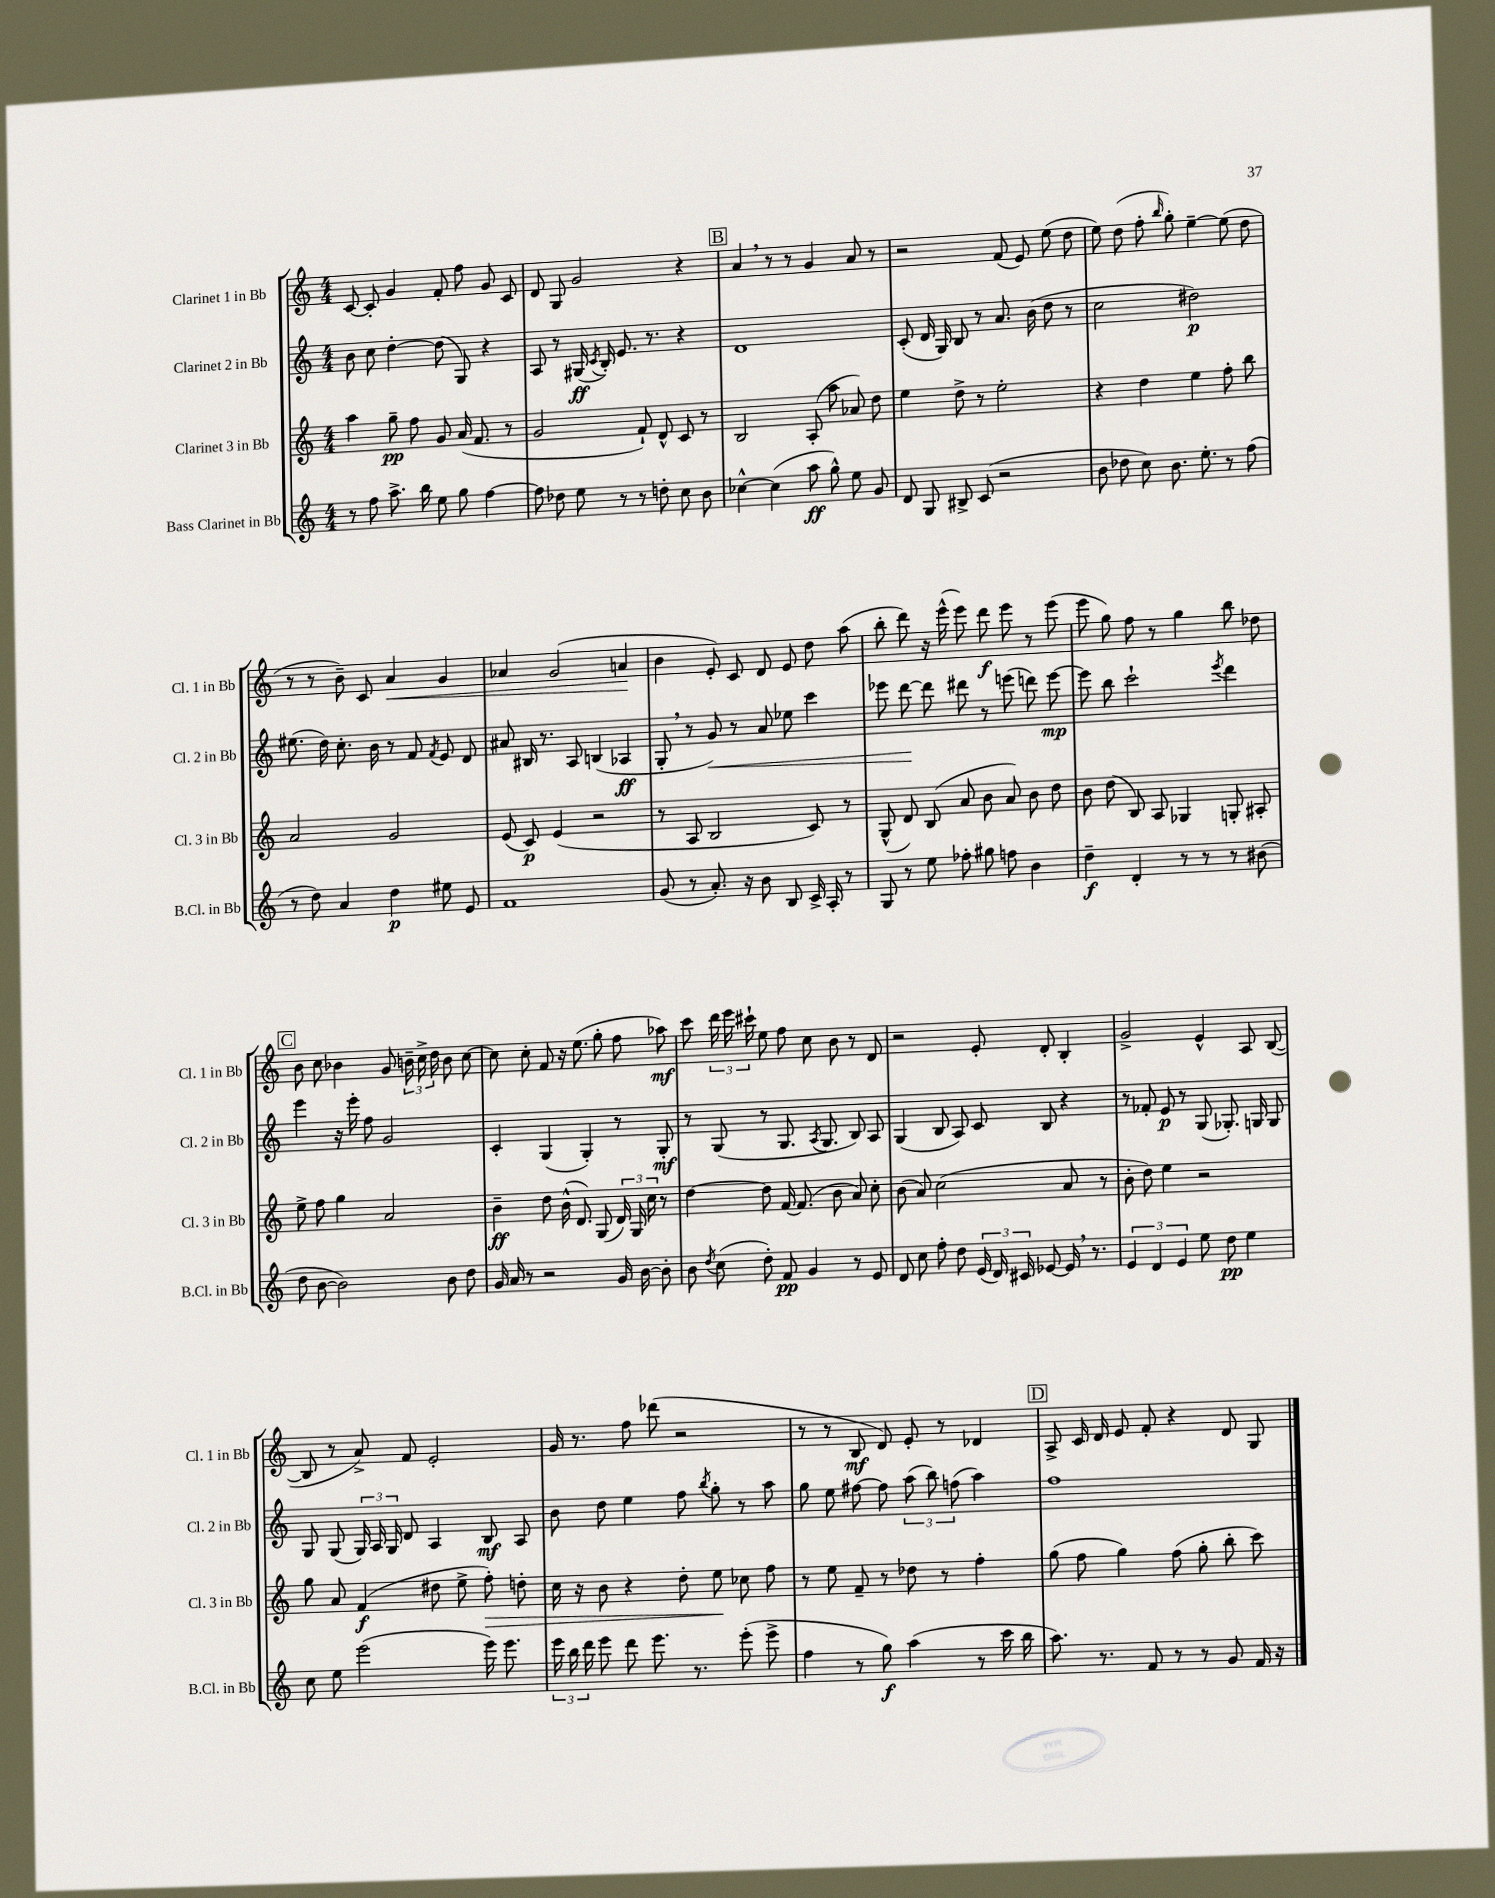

**kern	**dynam	**kern	**dynam	**kern	**dynam	**kern	**dynam
*part4	*part4	*part3	*part3	*part2	*part2	*part1	*part1
*staff4	*staff4	*staff3	*staff3	*staff2	*staff2	*staff1	*staff1
*I"Bass Clarinet in Bb	*	*I"Clarinet 3 in Bb	*	*I"Clarinet 2 in Bb	*	*I"Clarinet 1 in Bb	*
*I'B.Cl. in Bb	*	*I'Cl. 3 in Bb	*	*I'Cl. 2 in Bb	*	*I'Cl. 1 in Bb	*
*clefG2	*	*clefG2	*	*clefG2	*	*clefG2	*
*k[]	*	*k[]	*	*k[]	*	*k[]	*
*M4/4	*	*M4/4	*	*M4/4	*	*M4/4	*
=43	=43	=43	=43	=43	=43	=43	=43
8r	.	4aa\	.	8b\	.	[8c/	.
8ff\	.	.	.	8cc\	.	8c'/]	.
8.aa^\	.	8gg~\	pp	[4dd'\	.	4g/	.
.	.	8ff\	.	.	.	.	.
16bb\	.	.	.	.	.	.	.
8ee\	.	8g/	.	(8dd\]	.	8f'/	.
8gg\	.	(16a/	.	8G/)	.	8ff\	.
.	.	8.f/	.	.	.	.	.
[4ff\	.	.	.	4r	.	8g/	.
.	.	8r	.	.	.	8c/	.
=44	=44	=44	=44	=44	=44	=44	=44
8ff\]	.	2g/	.	8A/	.	8d/	.
8dd-X\	.	.	.	8r	.	8G/	.
8ee\	.	.	.	(16G#X/	ff	2g/	.
.	.	.	.	8qc/	.	.	.
.	.	.	.	16B'/)	.	.	.
8r	.	.	.	8.e/	.	.	.
8r	.	8f`/)	.	.	.	.	.
.	.	.	.	8.r	.	.	.
8ddn'\	.	8d^^/	.	.	.	.	.
8cc\	.	8c/	.	4r	.	4r	.
8b\	.	8r	.	.	.	.	.
!!LO:REH:place=s1:t=B
=45	=45	=45	=45	=45	=45	=45	=45
[4cc-X^^\	.	2B/	.	1d	.	4a,/	.
(4cc-\]	.	.	.	.	.	8r	.
.	.	.	.	.	.	8r	.
8aa\	ff	(8A'/	.	.	.	4g/	.
8gg^^\)	.	8aa\	.	.	.	.	.
8ee\	.	8a-X/)	.	.	.	8a/	.
8g/	.	8dd\	.	.	.	8r	.
=46	=46	=46	=46	=46	=46	=46	=46
8d/	.	4ee\	.	(8c'/	.	2r	.
8G/	.	.	.	16d/	.	.	.
.	.	.	.	16G/)	.	.	.
8B#X^/	.	8dd^\	.	8B/	.	.	.
(8c/	.	8r	.	8r	.	.	.
2r	.	2ee'\	.	8.a/	.	(8f/	.
.	.	.	.	.	.	8e/)	.
.	.	.	.	(16b\	.	.	.
.	.	.	.	8dd\	.	(8ee\	.
.	.	.	.	8r	.	8dd\	.
=47	=47	=47	=47	=47	=47	=47	=47
8b\	.	4r	.	2cc\	.	8ee\)	.
8dd-X\	.	.	.	.	.	(8dd\	.
8cc\)	.	4dd\	.	.	.	8ff'\	.
.	.	.	.	.	.	16qqbb/	.
8.b\	.	.	.	.	.	8gg'\)	.
.	.	4ee\	.	2dd#X\)	p	[4ee~\	.
8.ee'\	.	.	.	.	.	.	.
8r	.	8ff'\	.	.	.	(8ee\]	.
(8ff\	.	8bb\	.	.	.	8dd\	.
!!LO:LB:g=z
=48	=48	=48	=48	=48	=48	=48	=48
8r	.	2a/	.	(8.ee#X\	.	8r	.
8dd\)	.	.	.	.	.	8r	.
.	.	.	.	16dd\)	.	.	.
4a/	.	.	.	8.cc'\	.	8b~\)	.
.	.	.	.	.	.	8c/	.
.	.	.	.	16b\	.	.	.
!	!	!	!	!	!	!	!LO:HP:b
4dd\	p	2g/	.	8r	.	4a/	<
.	.	.	.	8f/	.	.	.
.	.	.	.	8qf/	.	.	.
8ee#X\	.	.	.	8e/	.	4g/	.
8e/	.	.	.	8d/	.	.	.
=49	=49	=49	=49	=49	=49	=49	=49
1f	.	(8e/	.	8a#X/	.	4a-X/	.
.	.	8c/)	p	16B#X/	.	.	.
.	.	.	.	8.r	.	.	.
.	.	(4e/	.	.	.	(2g/	.
.	.	.	.	8A/	.	.	.
.	.	2r	.	(4Bn/	.	.	.
.	.	.	.	4A-X/	ff	4an/	.
.	.	.	.	.	.	.	[
=50	=50	=50	=50	=50	=50	=50	=50
(8g/	.	8r	.	8G',/	.	4b\	.
8r	.	8A/	.	8r	.	.	.
!	!	!	!	!	!LO:HP:b	!	!
8.a'/)	.	2B/	.	8g/)	<	8e'/)	.
.	.	.	.	8r	.	8c/	.
16r	.	.	.	.	.	.	.
8b\	.	.	.	8a/	.	8d/	.
8B/	.	.	.	8ee-X\	.	8e/	.
16c^/	.	8c/)	.	4ccc\	.	8dd\	.
16A'/	.	.	.	.	.	.	.
8r	.	8r	.	.	.	(8aa\	.
=51	=51	=51	=51	=51	=51	=51	=51
8G/	.	(8G^^/	.	8eee-X\	.	8bb'\	.
8r	.	8d/)	.	[8ddd\	.	8ddd\)	.
8ee\	.	(8B/	.	8ddd\]	[	16r	.
.	.	.	.	.	.	(16eee^^\	.
8ff-X'\	.	8a/	.	8ddd#X\	.	8eee\)	.
8gg#X\	.	8b\	.	8r	.	8ddd\	f
8ffn\	.	8a/)	.	(8eeen\	.	8eee\	.
4b\	.	8b\	.	8dddn\)	.	8r	.
.	.	8dd\	.	[8eee\	mp	(8eee\	.
=52	=52	=52	=52	=52	=52	=52	=52
4dd~\	f	8b\	.	8eee\]	.	8eee\	.
.	.	(8dd\	.	8bb\	.	8gg\)	.
4d'/	.	8B/)	.	2ccc`\	.	8ff\	.
.	.	8A/	.	.	.	8r	.
8r	.	4G-X/	.	.	.	4gg\	.
8r	.	.	.	.	.	.	.
.	.	.	.	8qeee/	.	.	.
8r	.	8Gn'/	.	4ddd\	.	8bb\	.
(8b#X\	.	8A#X'/	.	.	.	8dd-X\	.
!!LO:LB:g=z
!!LO:REH:place=s1:t=C
=53	=53	=53	=53	=53	=53	=53	=53
8dd\	.	8ee^\	.	4eee\	.	8b\	.
[8b\	.	8ff\	.	.	.	8cc\	.
2b\])	.	4gg\	.	16r	.	4b-X\	.
.	.	.	.	16eee'\	.	.	.
.	.	.	.	8ff\	.	.	.
.	.	2a/	.	2g/	.	8g/	.
.	.	.	.	.	.	24bn~\	.
.	.	.	.	.	.	24cc^\	.
.	.	.	.	.	.	24dd\	.
8b\	.	.	.	.	.	8b\	.
8dd\	.	.	.	.	.	[8cc\	.
=54	=54	=54	=54	=54	=54	=54	=54
16g/	.	4b~\	ff	4c'/	.	8cc\]	.
16a/	.	.	.	.	.	.	.
8r	.	.	.	.	.	8cc'\	.
2r	.	8dd\	.	(4G/	.	8f/	.
.	.	(16b^^\	.	.	.	16r	.
.	.	8.d/)	.	.	.	(8.ee\	.
.	.	.	.	4G'/)	.	.	.
.	.	(8G/	.	.	.	8gg'\	.
16g/	.	24d/)	.	8r	.	8ff\	.
.	.	24G/	.	.	.	.	.
[16b\	.	.	.	.	.	.	.
.	.	24cc\	.	.	.	.	.
8b'\]	.	8r	.	8G'/	mf	8aa-X\)	mf
=55	=55	=55	=55	=55	=55	=55	=55
8b\	.	[4dd\	.	8r	.	8ccc\	.
8qdd/	.	.	.	.	.	.	.
(8cc\	.	.	.	(8G/	.	24ddd\	.
.	.	.	.	.	.	24eee\	.
.	.	.	.	.	.	24ccc#X`\	.
8dd'\)	.	8dd\]	.	8r	.	8ee\	.
8f/	pp	[16f/	.	8.G/	.	8ff\	.
.	.	(8.f/]	.	.	.	.	.
4g/	.	.	.	.	.	8cc\	.
.	.	.	.	8qA/	.	.	.
.	.	.	.	8.G/	.	.	.
.	.	8b\	.	.	.	8b\	.
8r	.	8a/)	.	8B/)	.	8r	.
8e/	.	8cc'\	.	8A/	.	8d/	.
=56	=56	=56	=56	=56	=56	=56	=56
8d/	.	(8b\	.	(4G/	.	2r	.
8cc\	.	8a/)	.	.	.	.	.
8ff'\	.	(2cc\	.	8B/	.	.	.
8dd\	.	.	.	8A/)	.	.	.
(24e/	.	.	.	8c/	.	8e'/	.
24d/)	.	.	.	.	.	.	.
24c#X/	.	.	.	.	.	.	.
[8e-X/	.	.	.	8B/	.	8d'/	.
16e-,/]	.	8a/	.	4r	.	4B'/	.
8.r	.	.	.	.	.	.	.
.	.	8r	.	.	.	.	.
=57	=57	=57	=57	=57	=57	=57	=57
6e/	.	8b'\	.	8r	.	2g^/	.
.	.	8dd\)	.	8f-X'/	.	.	.
6d/	.	.	.	.	.	.	.
.	.	4ee\	.	8e/	p	.	.
6e/	.	.	.	.	.	.	.
.	.	.	.	8r	.	.	.
8ee\	.	2r	.	(8G/	.	4e^^/	.
8dd\	pp	.	.	8.G-X'/)	.	.	.
4ee\	.	.	.	.	.	8A/	.
.	.	.	.	16Gn/	.	.	.
.	.	.	.	8G/	.	([8B/	.
!!LO:LB:g=z
=58	=58	=58	=58	=58	=58	=58	=58
8cc\	.	8gg\	.	8G/	.	8B/]	.
8ee\	.	8a/	.	(8G/	.	8r	.
(2eee\	.	(4f/	f	24G/)	.	8a^/)	.
.	.	.	.	24A/	.	.	.
.	.	.	.	24G/	.	.	.
.	.	.	.	8d/	.	8f/	.
.	.	8dd#X\	.	4A/	.	2e'/	.
.	.	8ee^\	.	.	.	.	.
!	!	!	!LO:HP:b	!	!	!	!
16eee\)	.	8ff'\)	>	8B/	mf	.	.
8.eee\	.	.	.	.	.	.	.
.	.	8ddn'\	.	8A/	.	.	.
=59	=59	=59	=59	=59	=59	=59	=59
24eee\	.	16cc\	.	8b\	.	16g/	.
24bb\	.	.	.	.	.	.	.
.	.	16r	.	.	.	8.r	.
24ddd\	.	.	.	.	.	.	.
8eee\	.	8b\	.	8dd\	.	.	.
8ddd\	.	4r	.	4ee\	.	8ff\	.
8.eee\	.	.	.	.	.	(8ddd-X\	.
.	.	8dd'\	.	8ff\	.	2r	.
8.r	.	.	.	.	.	.	.
.	.	.	.	8qbb/	.	.	.
.	.	8ee\	.	8gg'\	.	.	.
(8eee'\	.	8cc-X\	]	8r	.	.	.
8eee^\	.	8ff\	.	8aa\	.	.	.
=60	=60	=60	=60	=60	=60	=60	=60
4ff\	.	8r	.	8gg\	.	8r	.
.	.	8ee\	.	8ee\	.	8r	.
8r	.	8f~/	.	[8ff#X\	.	8B/	mf
8gg\)	f	8r	.	8ff#\]	.	8d/)	.
(4aa\	.	8dd-X\	.	(12aa\	.	8e'/	.
.	.	.	.	12bb\)	.	.	.
.	.	8r	.	.	.	8r	.
.	.	.	.	(12ffn\	.	.	.
8r	.	4ff'\	.	4aa\)	.	4d-X/	.
16ccc\	.	.	.	.	.	.	.
16bb\	.	.	.	.	.	.	.
!!LO:REH:place=s1:t=D
=61	=61	=61	=61	=61	=61	=61	=61
8.aa\)	.	(8gg\	.	1ff	.	8A^/	.
.	.	8ff\	.	.	.	16c/	.
8.r	.	.	.	.	.	16d/	.
.	.	4gg\)	.	.	.	8e/	.
8f/	.	.	.	.	.	8f'/	.
8r	.	(8ff\	.	.	.	4r	.
8r	.	8gg'\	.	.	.	.	.
8g/	.	8bb'\	.	.	.	8d/	.
16f/	.	8ccc\)	.	.	.	8G/	.
16r	.	.	.	.	.	.	.
==	==	==	==	==	==	==	==
*-	*-	*-	*-	*-	*-	*-	*-
